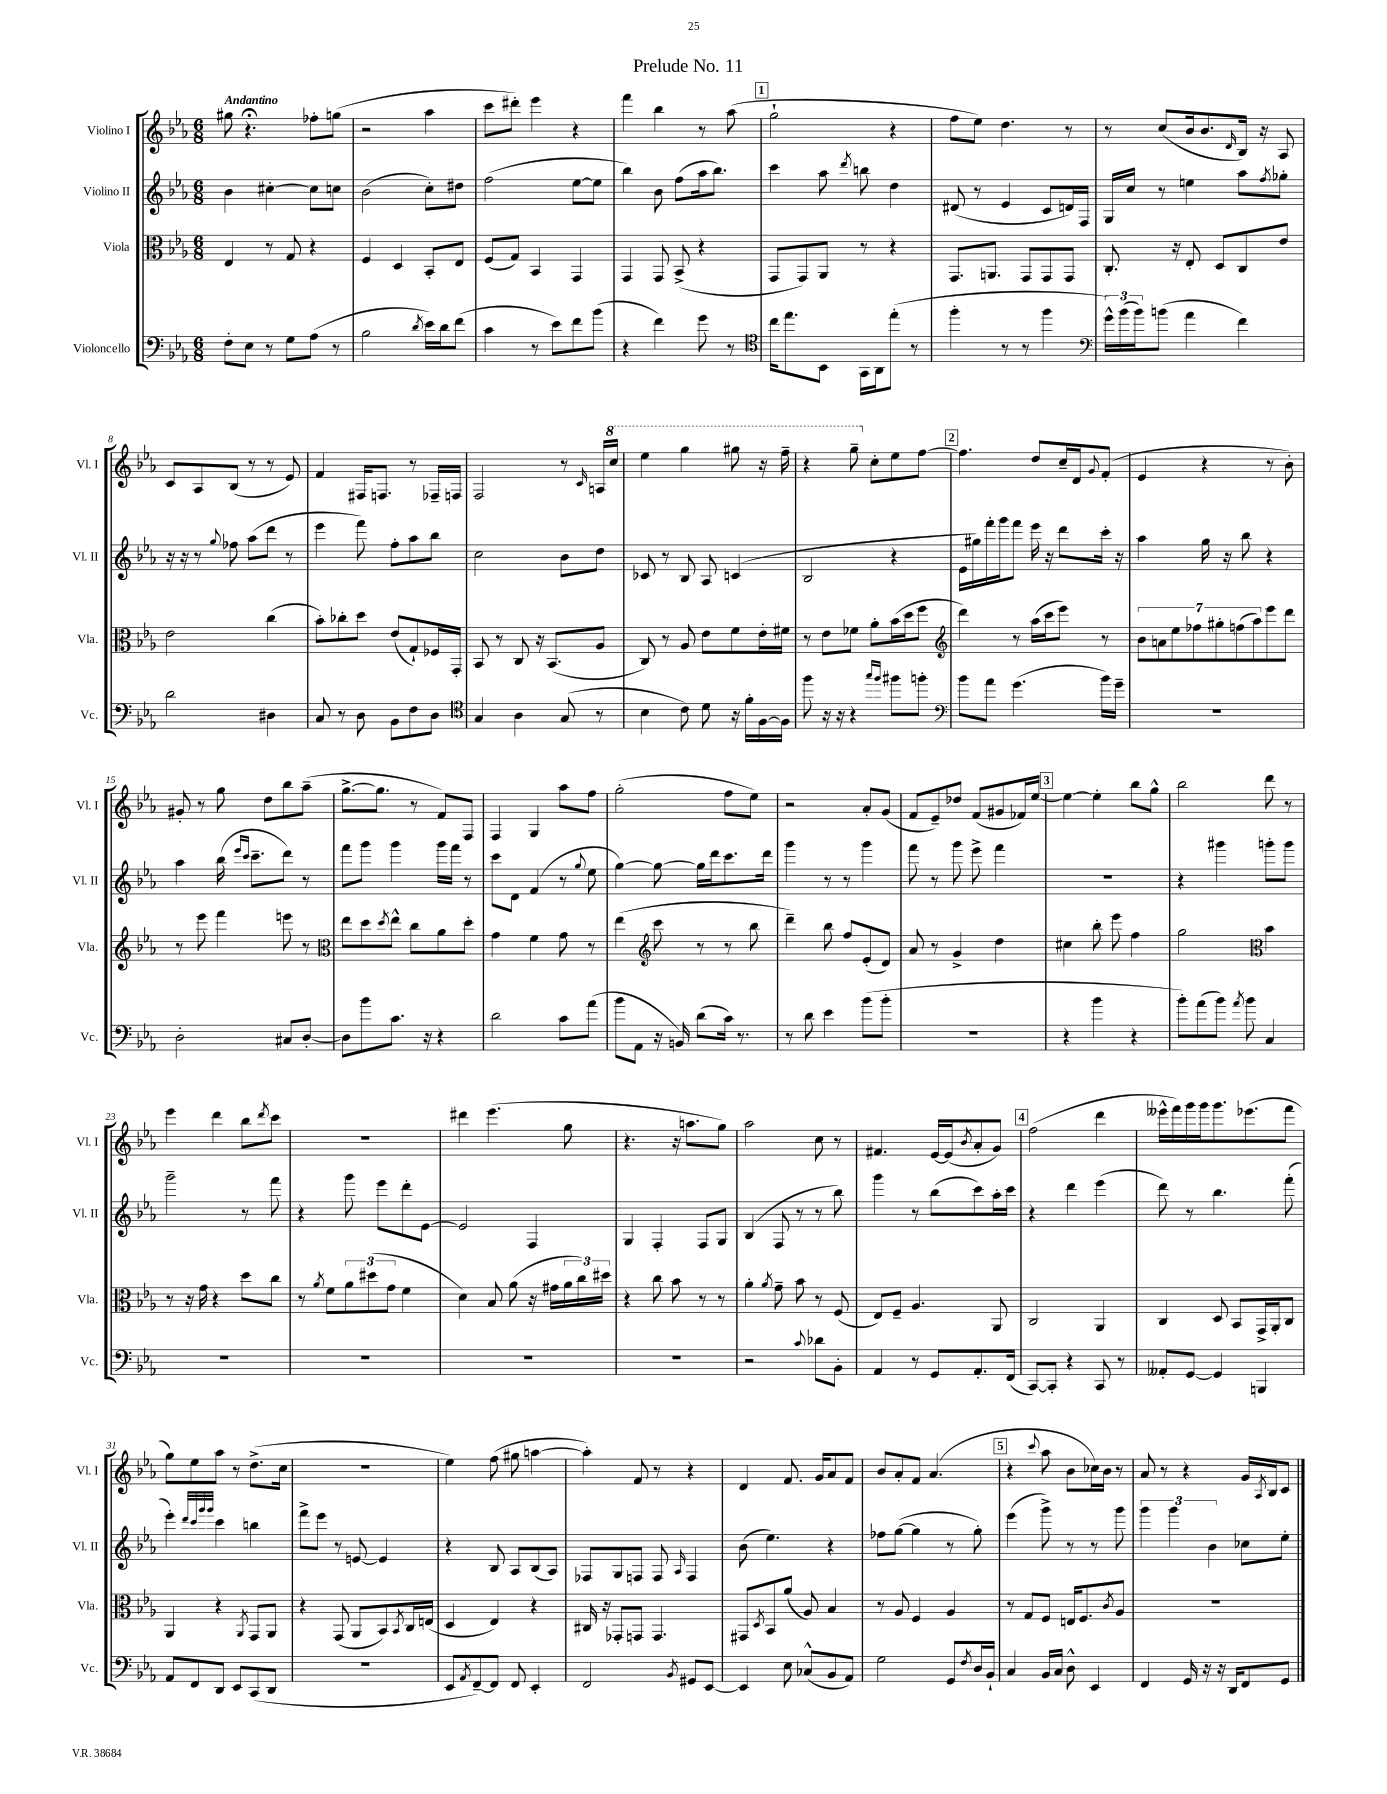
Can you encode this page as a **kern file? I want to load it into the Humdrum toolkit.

**kern	**kern	**kern	**kern
*staff4	*staff3	*staff2	*staff1
*clefF4	*clefC3	*clefG2	*clefG2
*k[b-e-a-]	*k[b-e-a-]	*k[b-e-a-]	*k[b-e-a-]
*M6/8	*M6/8	*M6/8	*M6/8
8F'	4E-	4b-	8gg#
8E-	.	.	4.r;
8r	8r	[4cc#'	.
8G	8G	.	.
(8A-	4r	8cc#]	8ff-'
8r	.	8cc	(8gg
=	=	=	=
2B-	4F	(2b-	2r
.	4D	.	.
8qd	.	.	.
16e-)	8BB-'	8cc')	4aa-
16d	.	.	.
(8f	8E-	8dd#	.
=	=	=	=
4c	(8F	(2ff	8ccc
.	8G)	.	8ddd#')
8r	4BB-	.	4eee-
8e-)	.	.	.
8f	4GG	[8ee-	4r
(8b-	.	8ee-]	.
=	=	=	=
4r	4GG	4bb-)	4fff
4f)	8GG	8b-	4bb-
.	(8BB-^	(8ff	.
8g	4r	16aa-	8r
.	.	8.bb-)	.
8r	.	.	(8aa-
=	=	=	=
*clefC4	*	*	*
16cc	8GG	4ccc	2gg`
8.ee-	.	.	.
.	8GG)	.	.
8BB-	8AA-	8aa-	.
.	.	8qddd	.
16GG	8r	8bb	.
16AA-	.	.	.
(8ee-'	4r	4dd	4r
8r	.	.	.
=	=	=	=
4ff'	8.GG	(8d#	8ff
.	.	8r	8ee-)
.	8.AA	.	.
8r	.	4e-	4.dd
8r	8GG	.	.
4ff	8GG	8c	.
.	8GG	16d)	8r
.	.	16F	.
=	=	=	=
*clefF4	*	*	*
24g^^)	8.C'	16G	8r
(24b-	.	.	.
.	.	16cc	.
24b-)	.	.	.
(8b	.	8r	(8cc
.	16r	.	.
4a-	8E-'	4ee	16b-
.	.	.	8.b-
.	8D	.	.
.	.	.	16qqd
4f)	8C	8aa-	16B-)
.	.	.	16r
.	.	8qff	.
.	8e-	8gg-'	8A-
=	=	=	=
2d	2e-	16r	8c
.	.	16r	.
.	.	8r	8A-
.	.	8qqgg	.
.	.	8ff-	(8B-
.	.	(8aa-	8r
4D#	(4cc	8ddd	8r
.	.	8r	8e-)
=	=	=	=
8C	8b-')	4eee-	4f
8r	8cc-'	.	.
8D	8dd	8fff)	16F#
.	.	.	8.F
8BB-	(8e-	8ff'	.
8F	8G`)	8aa-	8r
8D	16F-	8bb-	16F-~
.	16GG'	.	16F
=	=	=	=
*clefC4	*	*	*
4G	8BB-	2cc	2F
.	8r	.	.
4A-	8C	.	.
.	16r	.	.
.	(8.BB-	.	.
(8G	.	8b-	8r
.	.	.	16qqc
8r	8A-	8dd	16A
.	.	.	16ccc
=	=	=	=
4B-	8C)	8c-	4eee-
.	8r	8r	.
8c)	8A-	8B-	4ggg
8d	8e-	8A-	.
16r	8f	(4c	8ggg#
16f'	.	.	.
[16F	16e-'	.	16r
16F]	16f#	.	16fff~
=	=	=	=
8ff	8r	2B-	4r
16r	8e-	.	.
16r	.	.	.
4r	8f-	.	8ggg~
.	8a-'	.	8cc'
16qqgg	.	.	.
16qqff	.	.	.
8ff#	(16b-	4r	8ee-
.	16dd	.	.
8ff'	8ff	.	[8ff
=	=	=	=
*clefF4	*clefG2	*	*
8b-	4ddd)	16e-	4.ff]
.	.	16gg#)	.
8a-	.	16fff'	.
.	.	16ggg	.
(4.g	8r	8fff	.
.	(16aa-	16eee-	8dd
.	16ccc	16r	.
.	8eee-)	8ddd	16cc~
.	.	.	16d
.	.	.	8qqg
16b-)	8r	16ccc'	(8f'
16g~	.	16r	.
=	=	=	=
2.r	14b-	4aa-	4e-
.	14a	.	.
.	14ee-	.	.
.	14ff-	.	.
.	.	16gg	4r
.	14gg#'	.	.
.	.	16r	.
.	(14ff	.	.
.	.	8bb-	.
.	14aa-)	.	.
.	8eee-	4r	8r
.	8ddd	.	8b-')
=	=	=	=
2D'	8r	4aa-	8g#'
.	8eee-	.	8r
.	4fff	(16bb-	8gg
.	.	16qqeee-	.
.	.	16qqccc	.
.	.	8.ccc~	.
.	.	.	8dd
8C#	8eee	8ddd)	8bb-
[8D'	8r	8r	(8aa-~
=	=	=	=
*	*clefC3	*	*
8D]	8ee-	8fff	[8.gg^
8b-	8dd	8ggg	.
.	.	.	8.gg]
.	8qdd	.	.
8.c	8ee-^^	4ggg	.
.	8cc	.	8r
16r	.	.	.
4r	8a-	16ggg	8f)
.	.	16fff	.
.	8dd'	8r	8F
=	=	=	=
2d	4g	8ccc	4F
.	.	8d	.
.	4f	(4f	4G
8c	8g	8r	8aa-
.	.	8qqgg	.
(8a-	8r	8ee-	8ff
=	=	=	=
8b-	(4ee-	[4gg)	(2gg'
8AA-	.	.	.
*	*clefG2	*	*
16r	8ccc	8gg_	.
16BB)	.	.	.
(8d	8r	16gg]	.
.	.	16ddd	.
16c)	8r	8.ccc	8ff
8.r	.	.	.
.	8bb-	.	8ee-)
.	.	16ddd	.
=	=	=	=
8r	4ddd~)	4ggg	2r
8d	.	.	.
4e-	8bb-	8r	.
.	8ff	8r	.
(8b-	(8e-'	4ggg	8a-'
8b-'	8d)	.	(8g
=	=	=	=
2.r	8a-	8fff	8f
.	8r	8r	8e-~)
.	4g^	8ggg	8dd-
.	.	8eee-^	(8f
.	4dd	4fff	8g#
.	.	.	16f-)
.	.	.	[16ee-
=	=	=	=
4r	4cc#	2.r	4ee-_
4b-	8bb-'	.	4ee-']
.	8eee-	.	.
4r	4ff	.	8bb-
.	.	.	8gg^^
=	=	=	=
8b-')	2gg	4r	2bb-
(8a-	.	.	.
8b-)	.	4ggg#	.
8qa-	.	.	.
8b-	.	.	.
*	*clefC3	*	*
4C	4b-	8ggg'	8ddd
.	.	8ggg	8r
=	=	=	=
2.r	8r	2ggg~	4eee-
.	16r	.	.
.	16g	.	.
.	4r	.	4ddd
.	8dd	8r	8bb-
.	.	.	8qddd
.	8cc	8fff	8ccc
=	=	=	=
2.r	8r	4r	2.r
.	8qa-	.	.
.	8f	.	.
.	12a-	8ggg	.
.	(12dd#	.	.
.	.	8eee-	.
.	12g	.	.
.	4f	8ddd'	.
.	.	[8e-	.
=	=	=	=
2.r	4d)	2e-]	4ddd#
.	8B-	.	(4.eee-
.	(8a-	.	.
.	16r	4F	.
.	16g#	.	.
.	24a-	.	8gg
.	24cc)	.	.
.	24dd#	.	.
=	=	=	=
2.r	4r	4G	4.r
.	8cc	4F'	.
.	8b-	.	16r
.	.	.	8.aa
.	8r	8F	.
.	8r	8G	8gg)
=	=	=	=
2r	4a-'	(4B-	2aa-
.	8qa-	.	.
.	8g~	8F	.
.	8b-	8r	.
8qqc	.	.	.
8d-	8r	8r	8cc
8BB-'	(8F	8bb-)	8r
=	=	=	=
4AA-	8E-)	4ggg	4.f#
.	8F~	.	.
8r	4.A-	8r	.
8GG	.	(8bb-	[16e-
.	.	.	(16e-]
.	.	.	8qb-
8.AA-'	.	8ccc)	8a-'
.	8AA-	16aa-'	8g)
(16FF	.	16ccc	.
=	=	=	=
[8CC)	2C	4r	(2ff
8CC']	.	.	.
4r	.	4ddd	.
8CC	4AA-	(4eee-	4ddd
8r	.	.	.
=	=	=	=
8AA--'	4C	8ddd)	16eee--^^
.	.	.	16fff)
[8GG	.	8r	16ggg
.	.	.	16ggg
4GG]	8D	4.bb-	8.ggg
.	8BB-	.	.
.	.	.	(8.eee-
4BBB	16GG^	.	.
.	16AA-'	.	.
.	8C	(8fff'	8fff
=	=	=	=
8AA-	4AA-	4eee-')	8gg)
8FF	.	.	8ee-
.	.	32qqddd	.
.	.	32qqccc	.
.	.	32qqggg	.
.	.	32qqggg	.
8DD	4r	4ccc	8aa-
8EE-	.	.	8r
.	8qAA-	.	.
(8CC	8GG	4bb	(8.dd^
8DD	8AA-	.	.
.	.	.	16cc
=	=	=	=
2.r	4r	8fff^	2.r
.	.	8eee-	.
.	(8GG	8r	.
.	8AA-	[8e	.
.	8BB-)	4e]	.
.	8qBB-	.	.
.	16C	.	.
.	(16E	.	.
=	=	=	=
8EE-	4D	4r	4ee-)
8qAA-	.	.	.
[8FF~)	.	.	.
8FF]	4E-)	8B-	(8ff
8FF	.	8A-	8gg#
4EE-'	4r	(8B-	[4aa
.	.	8A-)	.
=	=	=	=
2FF	16C#	8F-	4aa'])
.	16r	.	.
.	8GG-'	8G	.
.	8GG	8F	8f
.	4.GG	8F	8r
8qBB-	.	16qqA-	.
8GG#	.	4F	4r
[8EE-	.	.	.
=	=	=	=
4EE-]	8GG#	(8b-	4d
.	8qD	.	.
.	8BB-	4.ee-)	.
8E-	(8a-	.	8.f
(8C-^^	8A-)	.	.
.	.	.	16g
8BB-	4B-	4r	8a-
8AA-)	.	.	8f
=	=	=	=
2G	8r	8ff-	8b-
.	8A-	([8gg	8a-'
.	4F	4gg]	8f
.	.	.	(4.a-
8GG	4A-	8r	.
8qF	.	.	.
16D	.	8gg')	.
16BB-`	.	.	.
=	=	=	=
4C	8r	(4eee-	4r
.	8G	.	.
.	.	.	8qqccc
16BB-	8F	8ggg^)	8aa-
16C	.	.	.
8D^^	16E	8r	8b-
.	8.F	.	.
4EE-	.	8r	16cc-)
.	.	.	16b-
.	8qc	.	.
.	8A-	8ggg	8r
=	=	=	=
4FF	2.r	6ggg	8a-
.	.	.	8r
.	.	6ggg	.
16GG	.	.	4r
16r	.	.	.
.	.	6b-	.
16r	.	.	.
16DD	.	.	.
8FF	.	8cc-	16g
.	.	.	8qA-
.	.	.	16B-
8GG	.	8ee-'	8c
==	==	==	==
*-	*-	*-	*-
